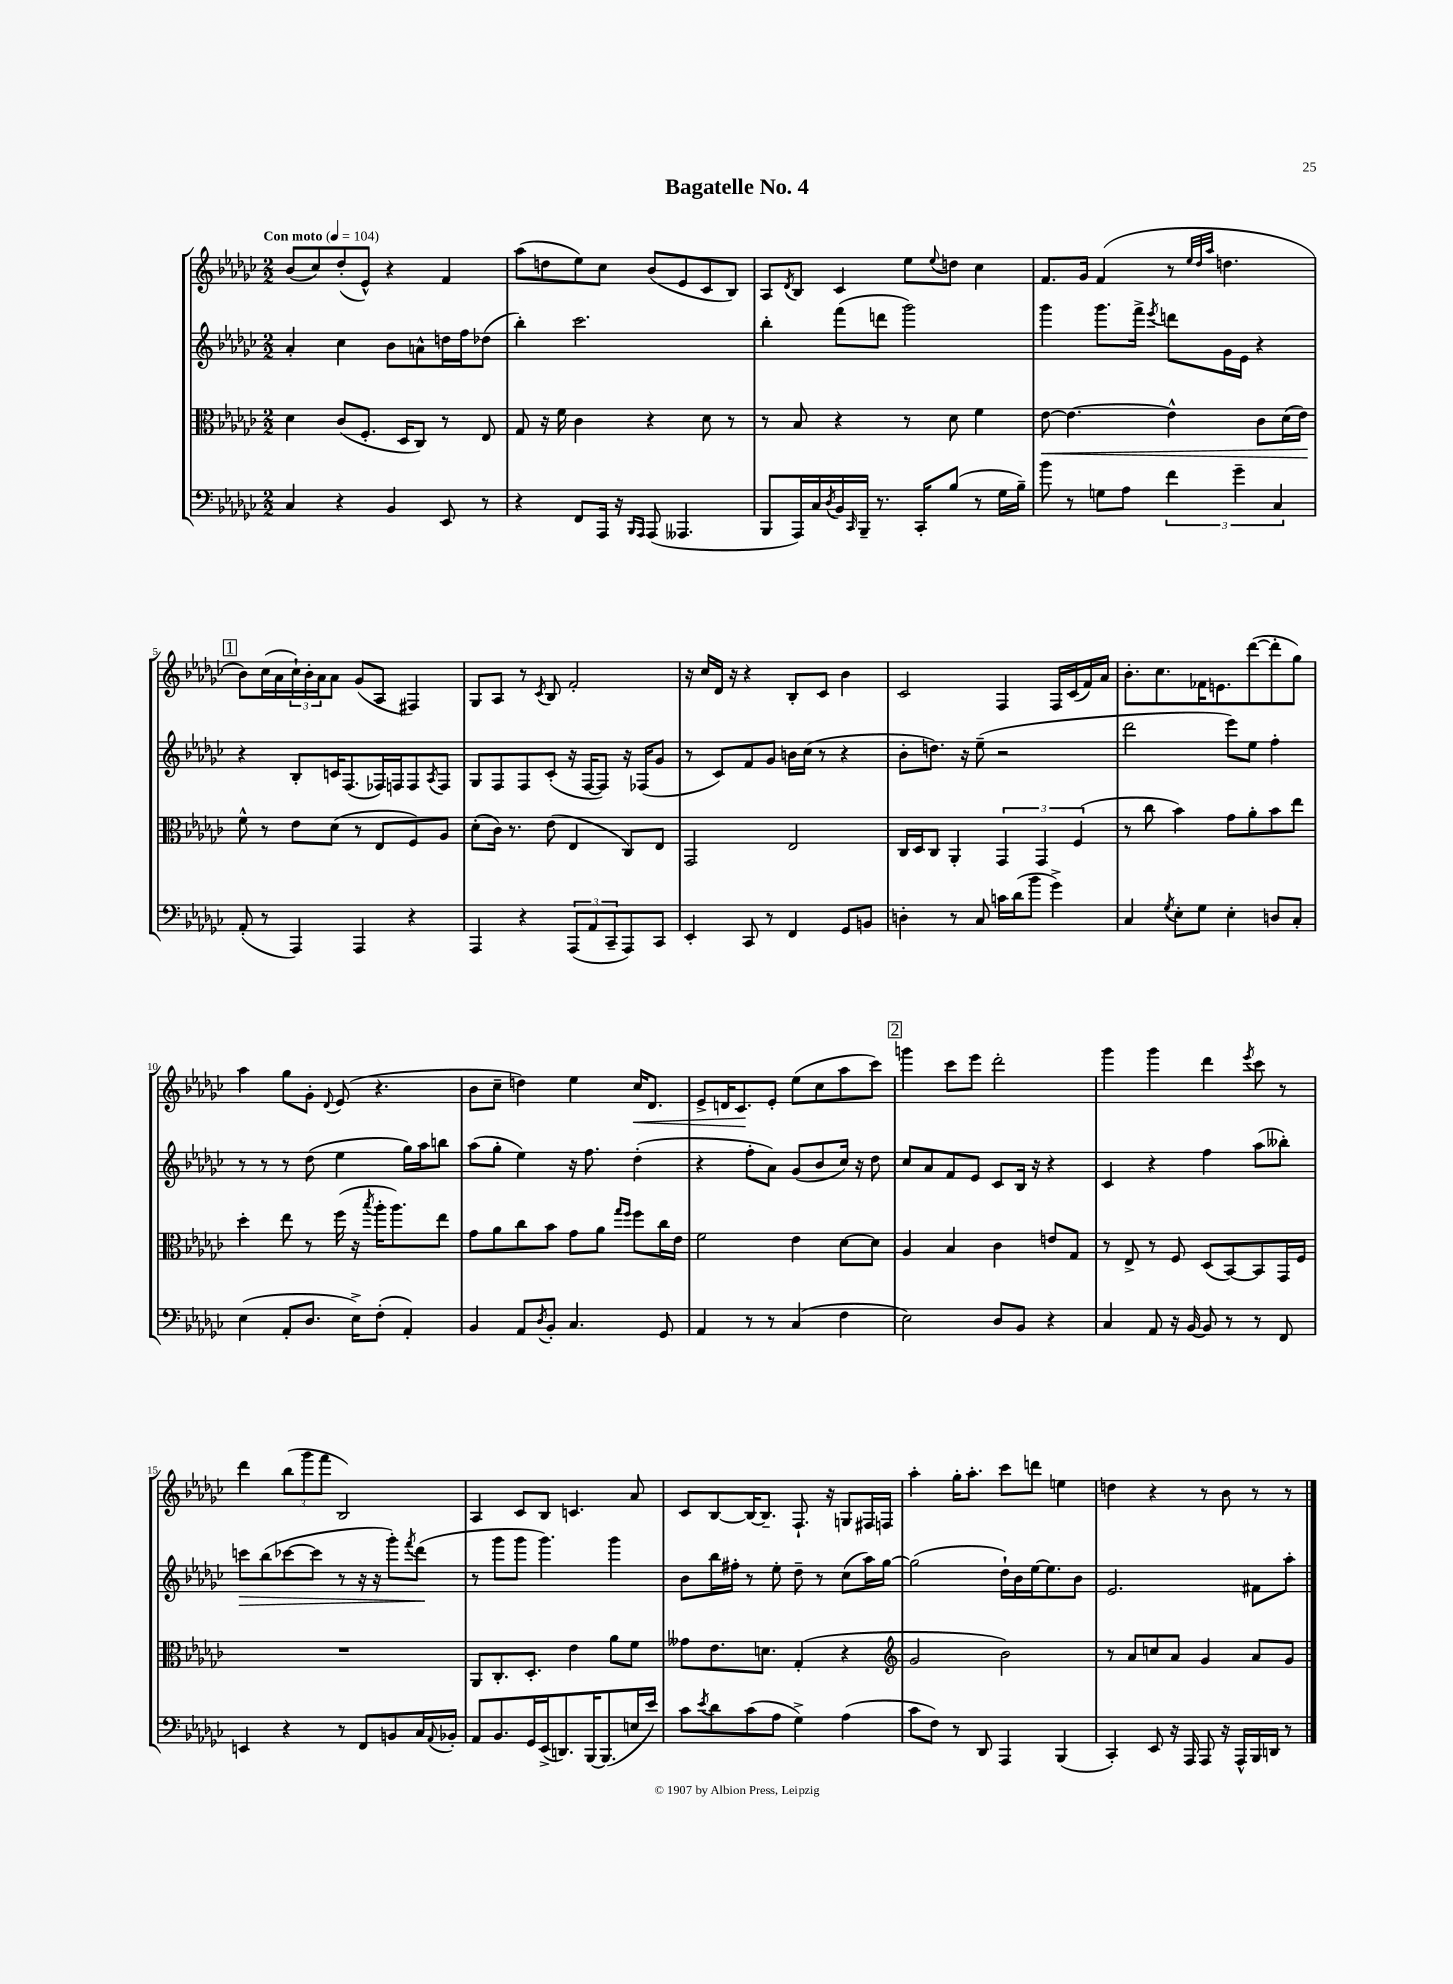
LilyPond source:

\header { title = "Bagatelle No. 4" }
<<
\new StaffGroup <<
\new Staff = "s0" {
    \clef treble \key ges \major \numericTimeSignature \time 2/2 \tempo "Con moto" 4 = 104
    bes'8( ces''8) des''8-.( ees'8-^) r4 f'4 |
    aes''8( d''8 ees''8) ces''8 bes'8( ees'8 ces'8 bes8) |
    aes8 \acciaccatura { des'8 } bes8 ces'4 ees''8 \appoggiatura { ees''8 } d''8 ces''4 |
    f'8. ges'16 f'4( r8 \grace { ees''32 des''32 aes''32 } d''4. |
    \mark \markup { \box "1" } bes'8) ces''16( aes'16 \tuplet 3/2 { ces''16-!) bes'16-. aes'16 } aes'8 ges'8( aes8 fis4) |
    ges8 aes8 r8 \acciaccatura { ces'8 } bes8 f'2-. |
    r16 ces''16 des'16 r16 r4 bes8-. ces'8 bes'4 |
    ces'2 f4 f16 ces'16( f'16) aes'16 |
    bes'8.-. ces''8. fes'16 e'8. des'''8~( des'''8-. ges''8) |
    aes''4 ges''8 ges'8-. \appoggiatura { des'8 } ees'8( r4. |
    bes'8 ces''8-- d''4) ees''4 ces''16\< des'8. |
    ees'8-> d'16 ces'8.\! ees'8-. ees''8( ces''8 aes''8 ces'''8) |
    \mark \markup { \box "2" } g'''4 ces'''8 ees'''8 des'''2-. |
    ges'''4 ges'''4 des'''4 \acciaccatura { ees'''8 } ces'''8 r8 |
    des'''4 \tuplet 3/2 { bes''8( ges'''8 f'''8 } bes2) |
    aes4 ces'8 bes8 c'4. aes'8 |
    ces'8 bes8~ bes16~ bes8.-- f8.-! r16 g8 fis16 f16 |
    aes''4-. ges''16-. aes''8.-. ces'''8 d'''8 e''4 |
    d''4 r4 r8 bes'8 r8 r8 \bar "|." |
}
\new Staff = "s1" {
    \clef treble \key ges \major \numericTimeSignature \time 2/2
    aes'4-. ces''4 bes'8 a'8-^ d''16 f''16 des''8( |
    bes''4-.) ces'''2. |
    bes''4-. f'''8( d'''8 ges'''2) |
    ges'''4 ges'''8. f'''16-> \acciaccatura { ees'''8 } d'''8 ges'16 ees'16 r4 |
    \mark \markup { \box "1" } r4 bes8-. c'16 f8.( fes16) f16 f8 \acciaccatura { aes8 } f8 |
    ges8 f8 f8 ces'8-.( r16 f16~ f8) r16 fes16( ges'8 |
    r8 ces'8) f'8 ges'8 b'16 ces''16( r8 r4 |
    bes'8-. d''8.) r16 ees''8--( r2 |
    des'''2 ees'''8) ees''8 f''4-. |
    r8 r8 r8 des''8( ees''4 ges''16) aes''16 b''8 |
    aes''8( ges''8-. ees''4) r16 f''8. des''4-.( |
    r4 f''8-. aes'8) ges'8( bes'8 ces''16) r16 des''8 |
    \mark \markup { \box "2" } ces''8 aes'8 f'8 ees'8 ces'8 bes16 r16 r4 |
    ces'4 r4 f''4 aes''8( beses''8-.) |
    c'''8\> bes''8( ces'''8~ ces'''8 r8 r16 r16 ges'''8-.) \acciaccatura { f'''8 } des'''8\!( |
    r8 ges'''8 ges'''8 ges'''4.) ges'''4 |
    bes'8 bes''16 fis''16-. r8 ees''8-. des''8-- r8 ces''8( aes''16) ges''16~ |
    ges''2( des''16-!) bes'16 ees''16~ ees''8. bes'8 |
    ees'2. fis'8 aes''8-. \bar "|." |
}
\new Staff = "s2" {
    \clef alto \key ges \major \numericTimeSignature \time 2/2
    des'4 ces'8( f8.-. des16 ces8) r8 ees8 |
    ges8 r16 f'16 ces'4 r4 des'8 r8 |
    r8 bes8 r4 r8 des'8 f'4 |
    ees'8~\< ees'4.~ ees'4-^ ces'8 des'16( ees'16\!) |
    \mark \markup { \box "1" } f'8-^ r8 ees'8 des'8( r8 ees8 f8) aes8 |
    des'8-.( ces'16) r8. ees'8( ees4 ces8) ees8 |
    ges,2 ees2 |
    ces16 des16 ces8 aes,4-. \tuplet 3/2 { ges,4 ges,4 f4( } |
    r8 ces''8 bes'4) ges'8 aes'8-. bes'8 ees''8 |
    des''4-. ees''8 r8 f''16( r16 \acciaccatura { bes''8 } aes''16-. aes''8.) ees''8 |
    ges'8 aes'8 ces''8 bes'8 ges'8 aes'8 \grace { ges''16 f''16 } f''8 ces''16 ees'16 |
    f'2 ees'4 des'8~ des'8 |
    \mark \markup { \box "2" } aes4 bes4 ces'4 e'8 ges8 |
    r8 ees8-> r8 f8 des8( bes,8~) bes,8 ges,16 f16 |
    R1 |
    aes,8 ces8.-. des8.-. ees'4 aes'8 f'8 |
    geses'8 ees'8. d'8. ges4-.( r4 |
    \clef treble ges'2 bes'2) |
    r8 aes'8 c''8 aes'8 ges'4 aes'8 ges'8 \bar "|." |
}
\new Staff = "s3" {
    \clef bass \key ges \major \numericTimeSignature \time 2/2
    ces4 r4 bes,4 ees,8 r8 |
    r4 f,8 aes,,16 r16 \grace { bes,,16 aes,,16 } aes,,8( aeses,,4. |
    bes,,8 aes,,16) ces16 \acciaccatura { des8 } bes,16 \grace { ces,16 } bes,,16-- r8. ces,16-. bes8( r8 ges16 bes16--) |
    bes'8 r8 g8 aes8 \tuplet 3/2 { f'4 ges'4-- ces4 } |
    \mark \markup { \box "1" } aes,8-.( r8 aes,,4) aes,,4 r4 |
    aes,,4 r4 \tuplet 3/2 { aes,,8( aes,8 ces,8-- } aes,,8) ces,8 |
    ees,4-. ces,8 r8 f,4 ges,8 b,8 |
    d4-. r8 ces8 c'16 des'16( bes'8 ges'4->) |
    ces4 \acciaccatura { ges8 } ees8-. ges8 ees4-. d8 ces8-. |
    ees4( aes,8-. des8. ees16->) f8-.( aes,4-.) |
    bes,4 aes,8 \acciaccatura { des8 } bes,8-. ces4. ges,8 |
    aes,4 r8 r8 ces4( f4 |
    \mark \markup { \box "2" } ees2) des8 bes,8 r4 |
    ces4 aes,8 r16 bes,16~ bes,8 r8 r8 f,8 |
    e,4 r4 r8 f,8 b,8 ces16 \appoggiatura { aes,8 } bes,16-. |
    aes,8 bes,8. ges,16 ees,16->( d,8.) bes,,16~ bes,,8.( e16 ees'16) |
    ces'8 \acciaccatura { ees'8 } des'8 ces'8( aes8 ges4->) aes4( |
    ces'8 f8) r8 des,8 aes,,4 bes,,4( |
    ces,4-.) ees,8 r16 aes,,16 aes,,8 r16 aes,,16-^ bes,,16 d,16 r8 \bar "|." |
}
>>
>>
